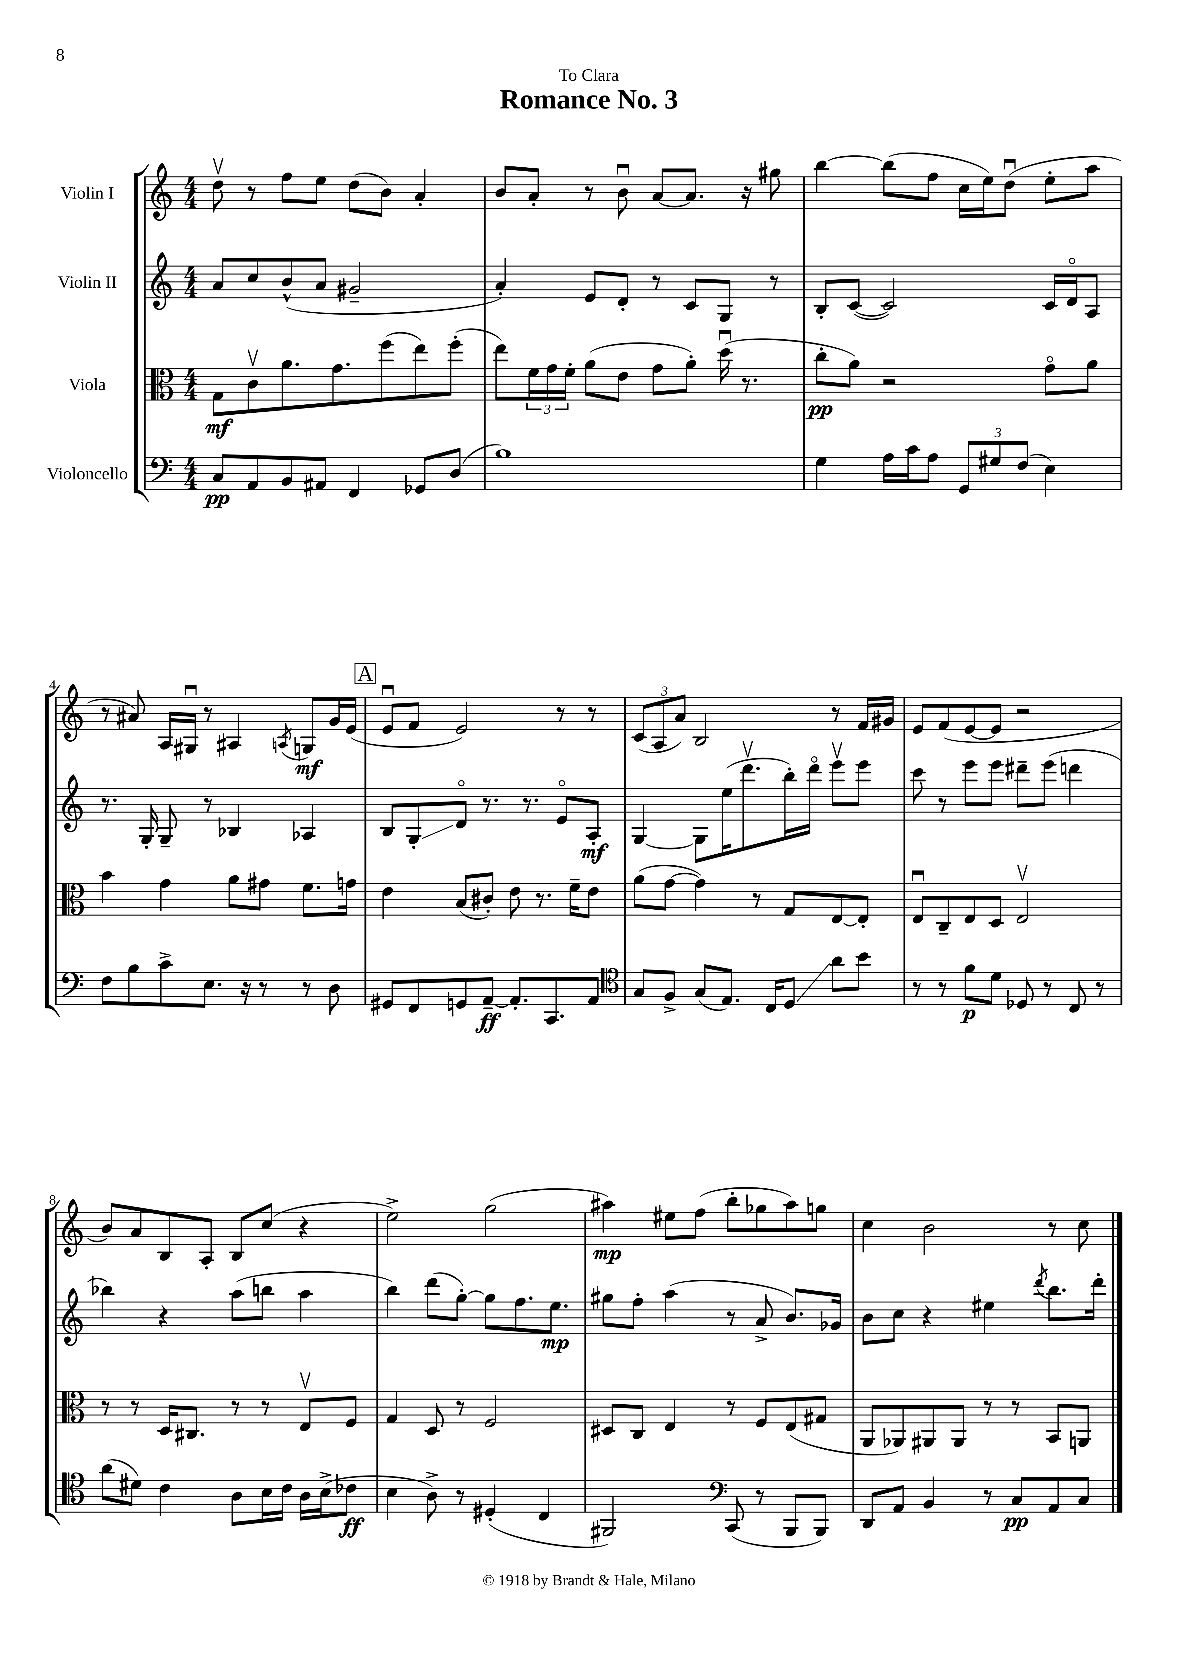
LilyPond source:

\header { title = "Romance No. 3" dedication = "To Clara" }
<<
\new StaffGroup <<
\new Staff = "s0" \with { instrumentName = "Violin I" } {
    \clef treble \key c \major \numericTimeSignature \time 4/4
    d''8\upbow r8 f''8 e''8 d''8( b'8) a'4-. |
    b'8 a'8-. r8 b'8\downbow a'8~ a'8. r16 gis''8 |
    b''4~ b''8( f''8 c''16 e''16) d''8\downbow( e''8-. a''8 |
    r8 ais'8) a16 gis16\downbow r8 ais4 \acciaccatura { a8 } g8\mf g'16 e'16( |
    \mark \markup { \box "A" } e'8\downbow f'8 e'2) r8 r8 |
    \tuplet 3/2 { c'8( a8 a'8) } b2 r8 f'16 gis'16 |
    e'8 f'8( e'8~ e'8 r2 |
    b'8) a'8 b8 a8-. b8 c''8( r4 |
    e''2->) g''2( |
    ais''4\mp) eis''8 f''8( b''8-. ges''8 ais''8) g''8 |
    c''4 b'2 r8 c''8 \bar "|." |
}
\new Staff = "s1" \with { instrumentName = "Violin II" } {
    \clef treble \key c \major \numericTimeSignature \time 4/4
    a'8 c''8 b'8-^( a'8 gis'2-- |
    a'4-.) e'8 d'8-. r8 c'8 g8 r8 |
    b8-. c'8~( c'2) c'16 d'16\flageolet a8 |
    r8. g16-. g8-- r8 bes4 aes4 |
    \mark \markup { \box "A" } b8 g8-.\glissando d'8\flageolet r8. r8. e'8\flageolet a8-.\mf |
    g4~ g8 e''16( d'''8.\upbow b''16-.) d'''16\flageolet e'''8\upbow e'''8 |
    c'''8 r8 e'''8 e'''8 dis'''8-- e'''8( d'''4 |
    bes''4) r4 a''8( b''8 a''4 |
    b''4) d'''8( g''8~-.) g''8 f''8. e''8.\mp |
    gis''8 f''8-. a''4( r8 a'8-> b'8.) ges'16 |
    b'8 c''8 r4 eis''4 \acciaccatura { d'''8 } b''8. d'''16-. \bar "|." |
}
\new Staff = "s2" \with { instrumentName = "Viola" } {
    \clef alto \key c \major \numericTimeSignature \time 4/4
    g8\mf c'8\upbow a'8. g'8. f''8( e''8) f''8-.( |
    e''8) \tuplet 3/2 { f'16 g'16 f'16-. } a'8( e'8 g'8 a'8-.) d''16\downbow( r8. |
    c''8-.\pp a'8) r2 g'8\flageolet a'8 |
    b'4 g'4 a'8 gis'8 f'8. g'16 |
    \mark \markup { \box "A" } e'4 b8( cis'8-.) e'8 r8. f'16-- e'8 |
    a'8( g'8~ g'4) r8 g8 e8~ e8-. |
    e8\downbow c8-- e8 d8 e2\upbow |
    r8 r8 d16 cis8. r8 r8 e8\upbow f8 |
    g4 d8 r8 f2 |
    dis8 c8 e4 r8 f8 e8( gis8 |
    a,8 aes,8) ais,8 ais,8 r8 r8 b,8 a,8 \bar "|." |
}
\new Staff = "s3" \with { instrumentName = "Violoncello" } {
    \clef bass \key c \major \numericTimeSignature \time 4/4
    c8\pp a,8 b,8 ais,8 f,4 ges,8 d8( |
    b1) |
    g4 a16 c'16 a8 \tuplet 3/2 { g,8 gis8 f8( } e4) |
    f8 b8 c'8-> e8. r16 r8 r8 d8 |
    \mark \markup { \box "A" } gis,8 f,8 g,8 a,8~--\ff a,8.-. c,8. a,8 |
    \clef tenor g8 f8-> g8( e8.) c16 d8\glissando a'8 b'8 |
    r8 r8 f'8\p d'8 des8 r8 c8 r8 |
    a'8( dis'8) c'4 a8 b16 c'16 a16 b16->( ces'8\ff |
    b4 a8->) r8 dis4-.( c4 |
    fis,2) \clef bass c,8( r8 b,,8 b,,8) |
    d,8 a,8 b,4 r8 c8\pp a,8 c8 \bar "|." |
}
>>
>>
